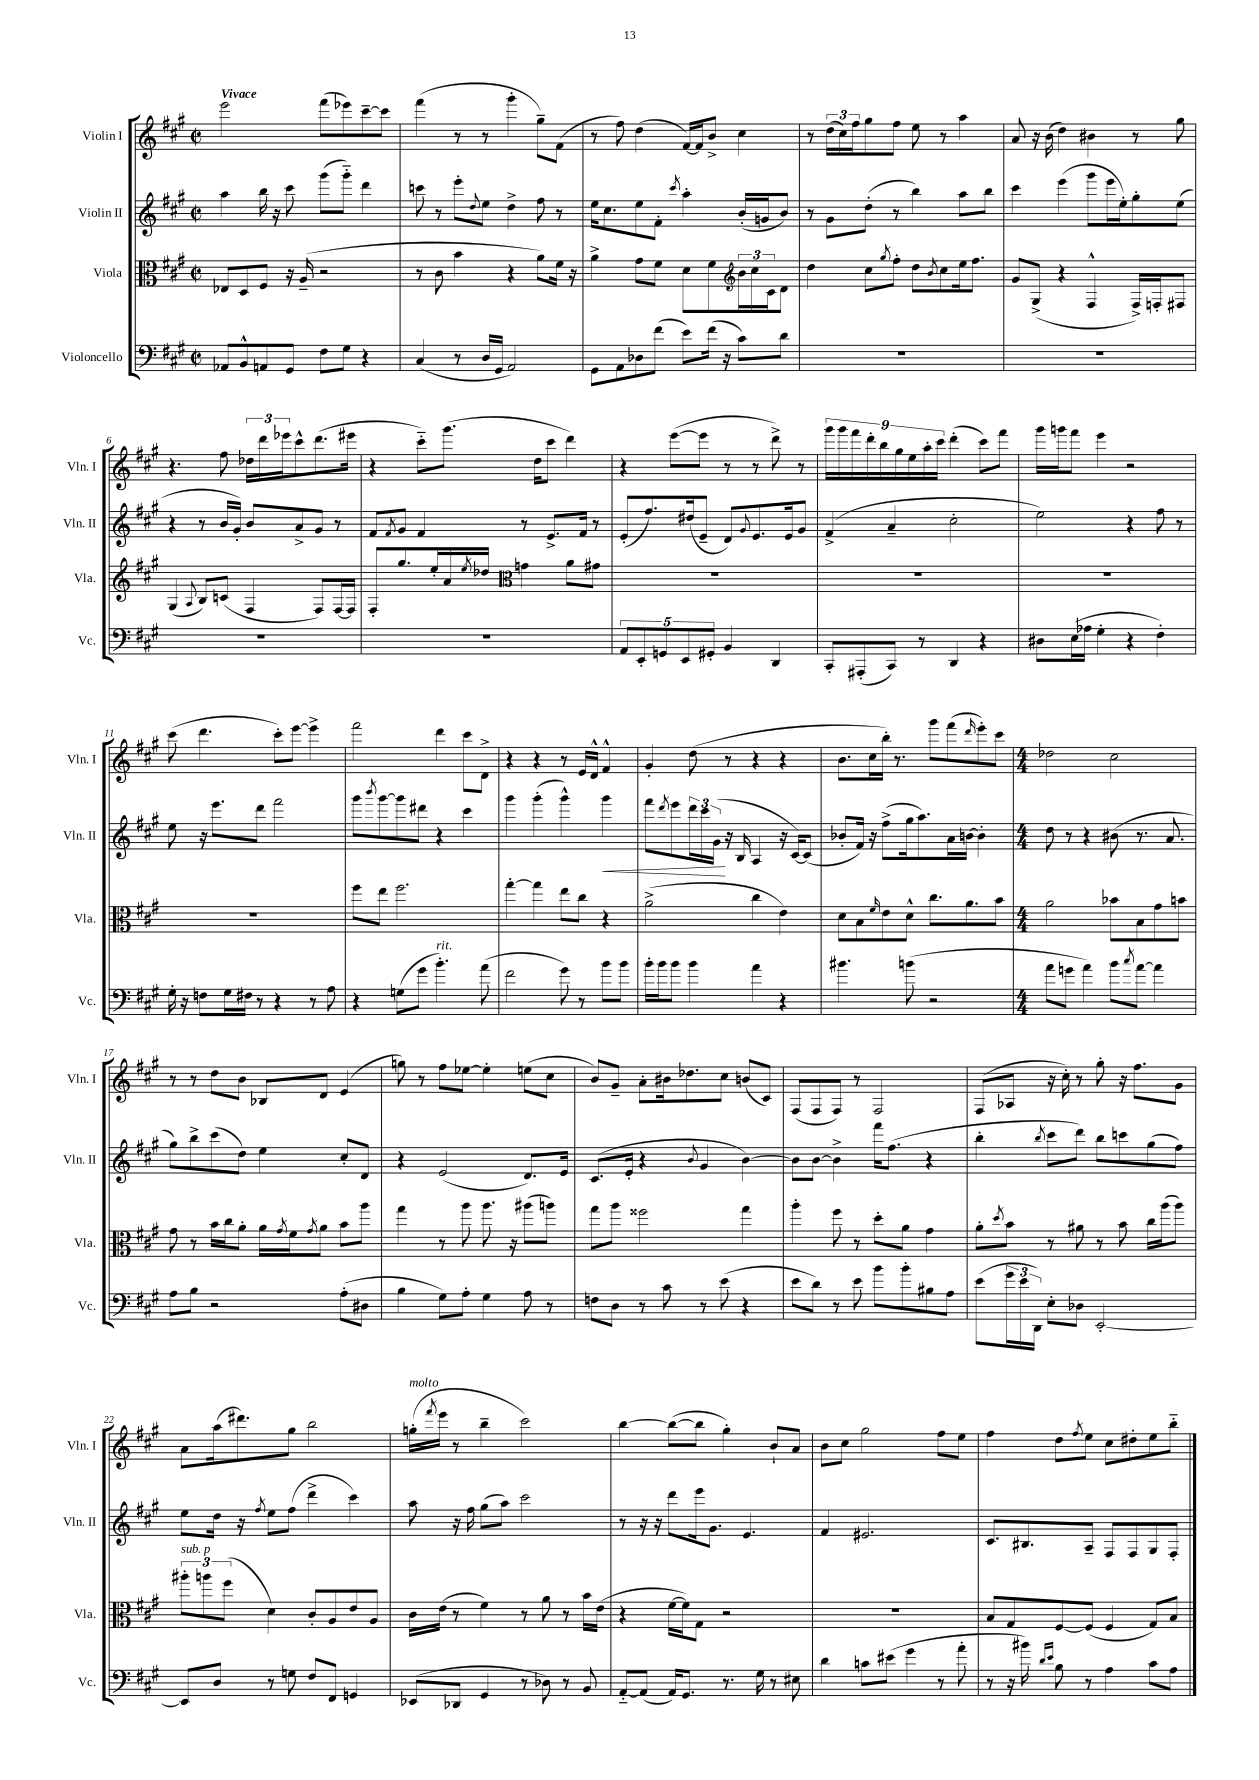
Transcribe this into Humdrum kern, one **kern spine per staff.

**kern	**kern	**kern	**dynam	**kern
*part4	*part3	*part2	*part2	*part1
*staff4	*staff3	*staff2	*staff2	*staff1
*I"Violoncello	*I"Viola	*I"Violin II	*	*I"Violin I
*I'Vc.	*I'Vla.	*I'Vln. II	*	*I'Vln. I
*clefF4	*clefC3	*clefG2	*	*clefG2
*k[f#c#g#]	*k[f#c#g#]	*k[f#c#g#]	*	*k[f#c#g#]
*M2/2	*M2/2	*M2/2	*	*M2/2
*met(c|)	*met(c|)	*met(c|)	*	*met(c|)
=1	=1	=1	=1	=1
!	!	!	!	!LO:TX:a:B:t=Vivace
8AA-X/L	8E-X/L	4aa\	.	2eee\
8BB^^/	8D/	.	.	.
8AAn/	8F#/J	16bb\	.	.
.	.	16r	.	.
8GG#/J	16r	8ccc#\	.	.
.	(16A~/	.	.	.
8F#\L	2r	(8ggg#\L	.	(8fff#\L
8G#\J	.	8ggg#\J)	.	8eee-X\)
4r	.	4ddd\	.	[8ccc#~\
.	.	.	.	8ccc#\J]
=2	=2	=2	=2	=2
(4C#/	8r	8cccn\	.	(4fff#\
.	8c#\	8r	.	.
8r	4b\	8eee'\L	.	8r
.	.	8qqdd/	.	.
16D/LL	.	8ee\J	.	8r
16GG#/JJ	.	.	.	.
2AA/)	4r	4dd^\	.	4ggg#'\
.	8a\L)	8ff#\	.	8gg#~\L)
.	16f#\Jk	8r	.	(8f#\J
.	16r	.	.	.
=3	=3	=3	=3	=3
8GG#\L	4a^\	16ee\KL	.	8r
.	.	8.cc#\	.	.
8AA\	.	.	.	8ff#\)
8D-X\	8g#\L	8ee\	.	(4dd\
(8f#\J	8f#\J	8f#'\J	.	.
.	.	8qccc#/	.	.
8e\L)	8d\L	4aa'\	.	[16f#/LL)
.	.	.	.	16f#/J]
(16f#\Jk	8f#\	.	.	8b^/J
16r	.	.	.	.
8c#\L)	24b\L	(16b'/LL	.	4cc#\
.	24cc#\	.	.	.
.	.	16gn/J	.	.
.	24c#\J	.	.	.
8d\J	8d\J	8b/J)	.	.
=4	=4	=4	=4	=4
*	*clefG2	*	*	*
1r	4dd\	8r	.	8r
.	.	8g#\L	.	(24dd\LL
.	.	.	.	24cc#\)
.	.	.	.	24ff#\J
.	8cc#\L	(8dd'\J	.	8gg#\
.	8qgg#/	.	.	.
.	8ff#'\J	8r	.	8ff#\J
.	8dd\L	4bb\)	.	8ee\
.	8qb/	.	.	.
.	8cc#\	.	.	8r
.	16ee\k	8aa\L	.	4aa\
.	8.ff#\J	.	.	.
.	.	8bb\J	.	.
=5	=5	=5	=5	=5
1r	8g#/L	4ccc#\	.	8a/
.	(8G#^/J	.	.	16r
.	.	.	.	(16b\
.	4r	(4eee\	.	4dd\)
.	4F#^^/	8ggg#\L	.	4b#X\
.	.	16eee\L	.	.
.	.	16ee'\J)	.	.
.	16F#^/LL)	8gg#'\	.	8r
.	16Fn'/J	.	.	.
.	8F#X/J	(8ee\J	.	8gg#\
!!LO:LB:g=z
=6	=6	=6	=6	=6
1r	(4G#/	4r	.	4.r
.	8qqA/	.	.	.
.	8B/L)	8r	.	.
.	(8cn/J	16b/LL	.	8ff#\
.	.	16g#'/JJ)	.	.
.	4F#/	8b/L	.	24dd-X\LL
.	.	.	.	24ddd\
.	.	.	.	24eee-X\J
.	.	8a^/	.	8ccc#^^\
.	8F#/L)	8g#/J	.	(8.ddd\
.	[16F#/L	8r	.	.
.	16F#/JJ]	.	.	16eee#X\Jk
=7	=7	=7	=7	=7
1r	8F#'/L	8f#/L	.	4r
.	.	8qf#/	.	.
.	8.gg#/	8g#/J	.	.
.	.	4f#/	.	8ccc#\L)
.	16ee'/L	.	.	.
.	16a/	.	.	(8.ggg#\J
.	8qee/	.	.	.
.	16dd-X/JJ	.	.	.
*	*clefC3	*	*	*
.	4gn\	8r	.	.
.	.	.	.	16dd\KL
.	.	8.e^/L	.	8ccc#\J
.	8a\L	.	.	4ddd\)
.	.	16f#/Jk	.	.
.	8g#X\J	8r	.	.
=8	=8	=8	=8	=8
10AA/L	1r	(8e'/L	.	4r
10EE'/	.	.	.	.
.	.	8.ff#/)	.	.
10GGn/	.	.	.	.
.	.	.	.	([8eee\L
10EE/	.	.	.	.
.	.	(16dd#X/k	.	.
.	.	8e~/J	.	8eee\J]
10GG#X'/J	.	.	.	.
4BB/	.	8d/L)	.	8r
.	.	8qqg#/	.	.
.	.	8.e/	.	8r
4DD/	.	.	.	8ddd^\)
.	.	16e/k	.	.
.	.	8g#/J	.	8r
=9	=9	=9	=9	=9
8CC#'/L	1r	(4f#^/	.	18ggg#\LL
.	.	.	.	18ggg#\
.	.	.	.	18fff#\
(8AAA#X'/	.	.	.	.
.	.	.	.	18ddd'\
.	.	.	.	18bb\
8CC#/J)	.	4a~/	.	.
.	.	.	.	18gg#\
.	.	.	.	18ee\
8r	.	.	.	.
.	.	.	.	18aa'\
.	.	.	.	18ccc#\JJ
4DD/	.	2cc#'\	.	(4ddd'\
4r	.	.	.	8ccc#\L)
.	.	.	.	8fff#\J
=10	=10	=10	=10	=10
8D#X\L	1r	2ee\)	.	16ggg#\LL
.	.	.	.	16gggn\J
(16E\L	.	.	.	8fff#\J
16A-X\JJ	.	.	.	.
4G#'\	.	.	.	4eee\
4r	.	4r	.	2r
4F#'\)	.	8ff#\	.	.
.	.	8r	.	.
!!LO:LB:g=z
=11	=11	=11	=11	=11
16G#'\	1r	8ee\	.	(8ccc#\
16r	.	.	.	.
8Fn\L	.	16r	.	4.ddd\
.	.	8.eee\L	.	.
16G#\L	.	.	.	.
16F#X\JJ	.	.	.	.
8r	.	8ddd\J	.	.
4r	.	2fff#\	.	8ccc#'\L)
.	.	.	.	[8eee\J
8r	.	.	.	4eee^\]
8A\	.	.	.	.
=12	=12	=12	=12	=12
4r	8ff#\L	8ggg#\L	.	2fff#\
.	.	8qbbb/	.	.
.	8ee\J	[8ggg#\	.	.
(8Gn\L	2.ff#\	8ggg#\]	.	.
8g#\J	.	8ddd#X\J	.	.
!LO:TX:a:i:t=rit.	!	!	!	!
4.b'\)	.	4r	.	4ddd\
.	.	4ccc#\	.	8ccc#\L
(8a\	.	.	.	8d^\J
=13	=13	=13	=13	=13
2f#\	[4gg#'\	4ggg#\	.	4r
.	4gg#\]	(4ggg#'\	.	4r
8g#\)	8ee\L	4ggg#^^\)	.	8r
8r	8cc#\J	.	.	16e/LL
.	.	.	.	16d^^/JJ
!	!	!	!LO:HP:b	!
8b\L	4r	4ggg#\	<	4f#^^/
8b\J	.	.	.	.
=14	=14	=14	=14	=14
16b'\LL	(2a^\	8fff#\L	.	4g#'/
16b\J	.	.	.	.
.	.	8qddd/	.	.
8b\J	.	8eee\	.	.
4b\	.	24ddd\L	.	(8dd\
.	.	24ccc#\	.	.
.	.	(24g#\JJ	.	.
.	.	16r	[	8r
.	.	16B/	.	.
4a\	4cc#\	4A/	.	4r
4r	4e\)	16r	.	4r
.	.	[16c#/KL)	.	.
.	.	(8c#/J]	.	.
=15	=15	=15	=15	=15
4.b#X\	8d\L	8b-X'/L	.	8.b\L
.	8B\	16f#/Jk)	.	.
.	.	16r	.	16cc#\L
.	16qqf#/	.	.	.
.	8e\	(8ff#^\L	.	16bb'\JJ)
.	.	.	.	8.r
(8bn\	8d^^\J	16gg#\k	.	.
.	.	8.aa\)	.	.
2r	8.cc#\L	.	.	8ggg#\L
.	.	16a\L	.	(8fff#\
.	8.a\	[16bn\JJ	.	.
.	.	.	.	16qqddd/
.	.	4b'\]	.	8eee'\)
.	8b\J	.	.	8ccc#\J
=16	=16	=16	=16	=16
*M4/4	*M4/4	*M4/4	*	*M4/4
8a\L	2a\	8dd\	.	2dd-X\
8gn\J	.	8r	.	.
4a\)	.	4r	.	.
8b\L	8b-X\L	(8b#X\	.	2cc#\
8qcc#/	.	.	.	.
[8a\J	8B\	8.r	.	.
4a\]	8g#\	.	.	.
.	.	8.a/	.	.
.	8bn\J	.	.	.
!!LO:LB:g=z
=17	=17	=17	=17	=17
8A\L	8g#\	8gg#\L)	.	8r
8B\J	8r	8bb^\	.	8r
2r	16b\LL	(8ccc#\	.	8dd\L
.	16cc#\J	.	.	.
.	8a'\J	8dd\J)	.	8b\J
.	16a\LL	4ee\	.	8B-X/L
.	8qg#/	.	.	.
.	16f#\J	.	.	.
.	8qg#/	.	.	.
.	8a\J	.	.	8d/J
(8A'\L	8b\L	8cc#'/L	.	(4e/
8D#X\J	8aa\J	8d/J	.	.
=18	=18	=18	=18	=18
4B\	4gg#\	4r	.	8ggn\)
.	.	.	.	8r
8G#\L)	8r	(2e/	.	8ff#\L
8A'\J	8aa\	.	.	[8ee-X\J
4G#\	8.aa\	.	.	4ee-'\]
.	16r	.	.	.
8A\	(8aa#X\L	8.d/L)	.	(8een\L
8r	8aan\J)	.	.	8cc#\J
.	.	16e/Jk	.	.
=19	=19	=19	=19	=19
8Fn\L	8gg#\L	(8.c#/L	.	8b/L)
8D\J	8aa\J	.	.	8g#~/J
.	.	16e'/Jk	.	.
8r	2ff##X\	4r	.	8a'\L
8c#\	.	.	.	16b#X\k
.	.	.	.	8.dd-X\
.	.	8qqb/	.	.
8r	.	4g#/	.	.
(8e\	.	.	.	8cc#\J
4r	4gg#\	[4b\)	.	(8bn/L
.	.	.	.	8c#/J)
=20	=20	=20	=20	=20
8e\L	4aa'\	8b\L]	.	(8F#/L
8d\J)	.	[8b\J	.	8F#/
8r	8ff#\	4b^\]	.	8F#/J)
8e\	8r	.	.	8r
8b\L	8dd'\L	16fff#\KL	.	2F#/
.	.	(8.ff#\J	.	.
8b'\	8a\J	.	.	.
8B#X\	4g#\	4r	.	.
8A\J	.	.	.	.
=21	=21	=21	=21	=21
(8e\L	8a'\L	4bb'\	.	(8F#/L
.	8qdd/	.	.	.
24g#\L	8b\J	.	.	8A-X/J
24e\	.	.	.	.
24DD\JJ)	.	.	.	.
.	.	8qbb/	.	.
8E'\L	8r	8ccc#\L	.	16r
.	.	.	.	16cc#'\)
8D-X\J	8a#X\	8ddd\J)	.	8r
[2EE'/	8r	8bb\L	.	8gg#'\
.	8b\	8cccn\	.	16r
.	.	.	.	8.ff#\L
.	16cc#\LL	(8gg#\	.	.
.	(16aa\J	.	.	.
.	8aa\J)	8ff#\J)	.	8g#\J
!!LO:LB:g=z
=22	=22	=22	=22	=22
!	!LO:TX:a:i:t=sub. p	!	!	!
8EE/L]	12aa#X'\L	8ee\L	.	8a\L
.	12aan\	.	.	.
8D/J	.	16dd\Jk	.	(16aa\k
.	(12ff#\J	.	.	.
.	.	16r	.	8.ddd#X\)
.	.	8qff#/	.	.
8r	4d\)	8ee\L	.	.
8Gn\	.	(8ff#\J	.	8gg#\J
8F#/L	8c#'/L	4ddd^\	.	2bb\
8FF#/J	8A/	.	.	.
4GGn/	8e/	4ccc#\)	.	.
.	8A/J	.	.	.
=23	=23	=23	=23	=23
!	!	!	!	!LO:TX:a:i:t=molto
(8EE-X/L	16c#\LL	8aa\	.	(16ggn'\LL
.	.	.	.	8qfff#/
.	(16e\JJ	.	.	16eee\JJ
8DD-X/J	8r	16r	.	8r
.	.	16ff#\	.	.
4GG#/	4f#\)	(8gg#\L	.	4bb~\
.	.	8aa\J)	.	.
8r	8r	2ccc#\	.	2ccc#\)
8D-X\)	8a\	.	.	.
8r	8r	.	.	.
8BB/	16b\LL	.	.	.
.	(16e\JJ	.	.	.
=24	=24	=24	=24	=24
[8AA/L	4r	8r	.	[4bb\
(8AA/J]	.	16r	.	.
.	.	16r	.	.
16AA/KL)	[16f#\LL	8ddd\L	.	(8bb\L_
8.GG#/J	16f#\J])	.	.	.
.	8G#\J	16eee\k	.	8bb\J]
.	.	8.g#\J	.	.
8.r	2r	.	.	4gg#'\)
.	.	4.e/	.	.
16G#\	.	.	.	.
8r	.	.	.	8b`/L
8E#X\	.	.	.	8a/J
=25	=25	=25	=25	=25
4d\	1r	4f#/	.	8b\L
.	.	.	.	8cc#\J
8cn\L	.	2.e#X/	.	2gg#\
(8e#X\J	.	.	.	.
4g#\	.	.	.	.
8r	.	.	.	8ff#\L
8a'\	.	.	.	8ee\J
=26	=26	=26	=26	=26
8r	8B/L	8.c#/L	.	4ff#\
16r	8G#/	.	.	.
16b#X\)	.	8.B#X/	.	.
16qqd/LL	.	.	.	.
16qqe/JJ	.	.	.	.
8B\	[8F#/	.	.	8dd\L
.	.	.	.	8qff#/
8r	(8F#/J]	8A~/J	.	8ee\J
4A\	4F#/	8F#/L	.	8cc#\L
.	.	8F#/	.	8dd#X'\
8c#\L	8G#/L)	8G#/	.	8ee\
8A\J	8B/J	8F#'/J	.	8bb\J
==	==	==	==	==
*-	*-	*-	*-	*-
